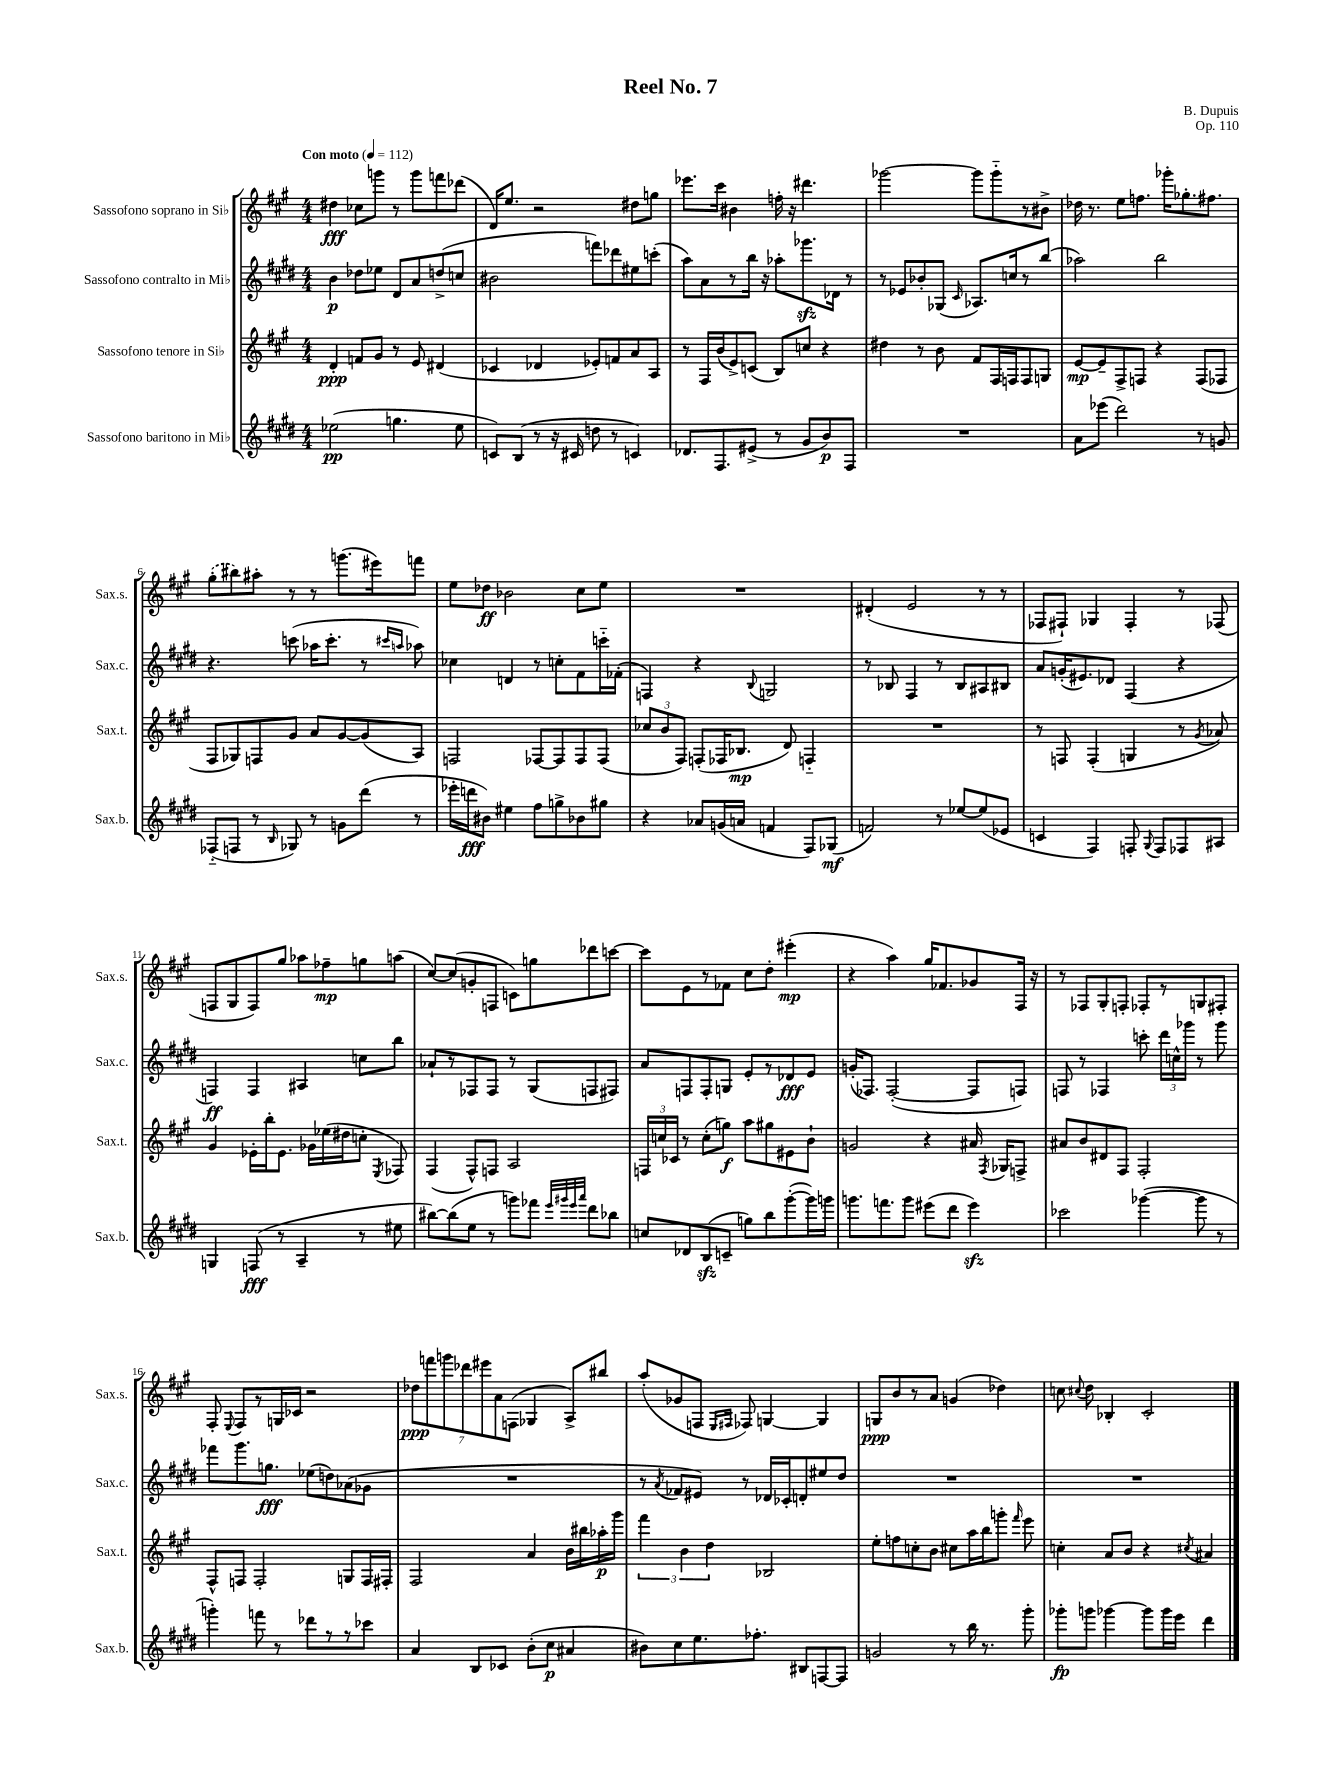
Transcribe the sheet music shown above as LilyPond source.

\header { title = "Reel No. 7" composer = "B. Dupuis" opus = "Op. 110" }
<<
\new StaffGroup <<
\new Staff = "s0" \with { instrumentName = "Sassofono soprano in Sib" shortInstrumentName = "Sax.s." } {
    \clef treble \key a \major \numericTimeSignature \time 4/4 \tempo "Con moto" 4 = 112
    \autoBeamOff dis''4\fff ces''8[ g'''8] r8 g'''8[ f'''8 des'''8]( |
    d'16[) e''8.] r2 dis''8[ g''8] |
    ees'''8.[ cis'''16] bis'4 f''16-. r16 dis'''4. |
    ges'''2~ ges'''8[ ges'''8-_ r8 bis'8]-> |
    des''16 r8. e''8[ f''8.] ges'''16[-. ges''8.-. fis''8.] |
    \once \slurDashed gis''8[-.( bis''8) ais''8]-. r8 r8 g'''8.[( eis'''16) f'''8] |
    e''8[ des''8]\ff bes'2 cis''8[ e''8] |
    R1 |
    dis'4-.( e'2 r8 r8 |
    fes8[ fis8]-!) ges4 fis4-. r8 fes8( |
    f8[ gis8 f8) gis''8] aes''8[ fes''8--\mp g''8 a''8]( |
    cis''8[~) cis''8( g'8-. f8] c'8[) g''8 des'''8 c'''8]~ |
    c'''8[ e'8 r8 fes'8] cis''8[ d''8]-. eis'''4-.\mp( |
    r4 a''4) gis''16[ fes'8. ges'8 fis16] r16 |
    r8 fes8[ gis8-. f8]-. fes8[-. r8 g8 fis8]-. |
    fis8-. \appoggiatura { e8 } fis8[ r8 g16 ces'16] r2 |
    \tuplet 7/4 { des''8[\ppp f'''8 g'''8 des'''8 eis'''8 a'8 f8]( } ges4 a8[->) bis''8] |
    a''8[-.( ges'8 f8] \grace { e16[ fis16] } fes8) g4~ g4 |
    g8[\ppp b'8 r8 a'8] g'4( des''4) |
    c''8 \appoggiatura { cis''8 } d''8 bes4-. cis'2-. \bar "|." |
}
\new Staff = "s1" \with { instrumentName = "Sassofono contralto in Mib" shortInstrumentName = "Sax.c." } {
    \clef treble \key e \major \numericTimeSignature \time 4/4
    \autoBeamOff b'4\p des''8[ ees''8] dis'8[ a'8 d''8->( c''8] |
    bis'2 f'''8[) des'''8 eis''8 c'''8]-.( |
    a''8[) a'8 r8 b''16] r16 aes''8[-. ges'''8.\sfz des'16] r8 |
    r8 ees'8[ bes'8-. ges8]( \grace { cis'16 } aes8.[) c''16 r8 b''8]( |
    aes''2) b''2 |
    r4. c'''8( aes''16[ c'''8.]-. r8 \grace { cis'''16[ a''16] } aes''8) |
    ces''4 d'4 r8 c''8[-. fis'8 c'''16-_ fes'16]-.( |
    f4) r4 \appoggiatura { b8 } g2 |
    r8 bes8 fis4 r8 bes8[ ais8 bis8] |
    a'8[ g'16-.( eis'8.) des'8] fis4( r4 |
    f4\ff) f4 ais4 c''8[ b''8] |
    aes'8[-! r8 fes8 fes8] r8 gis8[( f8 fis8]) |
    a'8[ f8 f8-. g8] e'8[-. r8 des'8\fff e'8] |
    g'16[-.( fes8.]) fes2~-.( fes8[ f8]) |
    f8 r8 fes4 c'''8-. \tuplet 3/2 { dis'''16[ c''16-^ ges'''16] } r8 ges'''8 |
    fes'''8[ gis'''8. g''8.]\fff ees''8[( d''8) aes'8( ges'8] |
    R1 |
    r8 \acciaccatura { a'8 } fes'8[ eis'8]) r8 des'16[ ces'16-. d'8-. eis''8 dis''8] |
    R1 |
    R1 \bar "|." |
}
\new Staff = "s2" \with { instrumentName = "Sassofono tenore in Sib" shortInstrumentName = "Sax.t." } {
    \clef treble \key a \major \numericTimeSignature \time 4/4
    \autoBeamOff d'4-.\ppp f'8[ gis'8] r8 e'8 dis'4( |
    ces'4 des'4 ees'8[-.) f'8 a'8 a8] |
    r8 fis16[ b'16( e'8->) c'8]( b8[) c''8] r4 |
    dis''4 r8 b'8 fis'8[ fis16 f16 f8 g8] |
    e'8[~\mp e'8-- fis8-> f8] r4 f8[( fes8] |
    fis8[ ges8) f8 gis'8] a'8[ gis'8~ gis'8( a8]) |
    f2 fes8[~ fes8 fes8 fes8]( |
    \tuplet 3/2 { ces''8[ b'8 fis8]) } f8[-.( fes16 bes8.]\mp d'8) f4-_ |
    R1 |
    r8 f8 f4-.( g4 r8 \acciaccatura { gis'8 } aes'8) |
    gis'4 ees'16[-. b''16-. ees'8.] ges'16[ ees''16( dis''16 c''8]-. \acciaccatura { e8 } fes8) |
    fis4( fis8[-^) f8] a2 |
    \tuplet 3/2 { f16[ c''16 ces'16] } r8 c''8[-.( g''8]\f) a''8[ gis''8 eis'8 b'8]-! |
    g'2 r4 ais'16 \acciaccatura { fis8 } ges16[ f8]-> |
    ais'8[ b'8 dis'8 fis8] fis2-. |
    fis8[-^ f8] f2-. g8[ f16 fis16]-. |
    fis2 a'4 b'16[ bis''16 aes''16-.\p gis'''16] |
    \tuplet 3/2 { fis'''4 b'4 d''4 } bes2 |
    e''8[-. f''8 c''8-. b'8] cis''8[ a''16 b''16 g'''8]-. \grace { fis'''16 } e'''8 |
    c''4-. a'8[ b'8] r4 \acciaccatura { cis''8 } ais'4 \bar "|." |
}
\new Staff = "s3" \with { instrumentName = "Sassofono baritono in Mib" shortInstrumentName = "Sax.b." } {
    \clef treble \key e \major \numericTimeSignature \time 4/4
    \autoBeamOff ees''2\pp( g''4. ees''8 |
    c'8[) b8]( r8 r16 cis'16 d''8 r8 c'4) |
    des'8.[ fis8. eis'8]->( r8 gis'8[ b'8\p) fis8] |
    R1 |
    a'8[ ees'''8]( dis'''2) r8 g'8 |
    fes8[-_( f8] r8 \grace { b16 } ges8) r8 g'8[ dis'''8]( r8 |
    ees'''16[-. d'''16\fff bis'8]) eis''4 fis''8[ g''8-> bes'8 gis''8] |
    r4 aes'8[ g'16( a'16] f'4 fis8[) ges8]\mf( |
    f'2) r8 ees''8[~ ees''8( ees'8] |
    c'4 fis4) f8-. \appoggiatura { gis8 } f8[ fes8 ais8] |
    g4 f8\fff( r8 a4-- r8 eis''8 |
    bis''8[~) bis''8( e''8] r8 g'''8[) fes'''8] \grace { e'''32[ gis'''32 e'''32 a'''32] } dis'''8[ bes''8] |
    c''8[ des'8 b8\sfz( c'8]-- g''8[) b''8 gis'''8~-.( gis'''16) g'''16] |
    g'''8.[ f'''8. g'''8] eis'''8[( dis'''8] eis'''4\sfz) |
    ces'''2 ges'''4~( ges'''8 r8 |
    g'''4-.) f'''8 r8 des'''8[ r8 r8 ces'''8] |
    a'4 b8[ ces'8] b'8[-.( cis''8]\p ais'4 |
    bis'8[) cis''8 e''8. fes''8.]-. bis8[ f8~ f8] |
    g'2 r8 b''16 r8. gis'''8-. |
    ges'''8[-.\fp g'''8] ges'''4~ ges'''8[ ges'''16 e'''16] dis'''4 \bar "|." |
}
>>
>>
